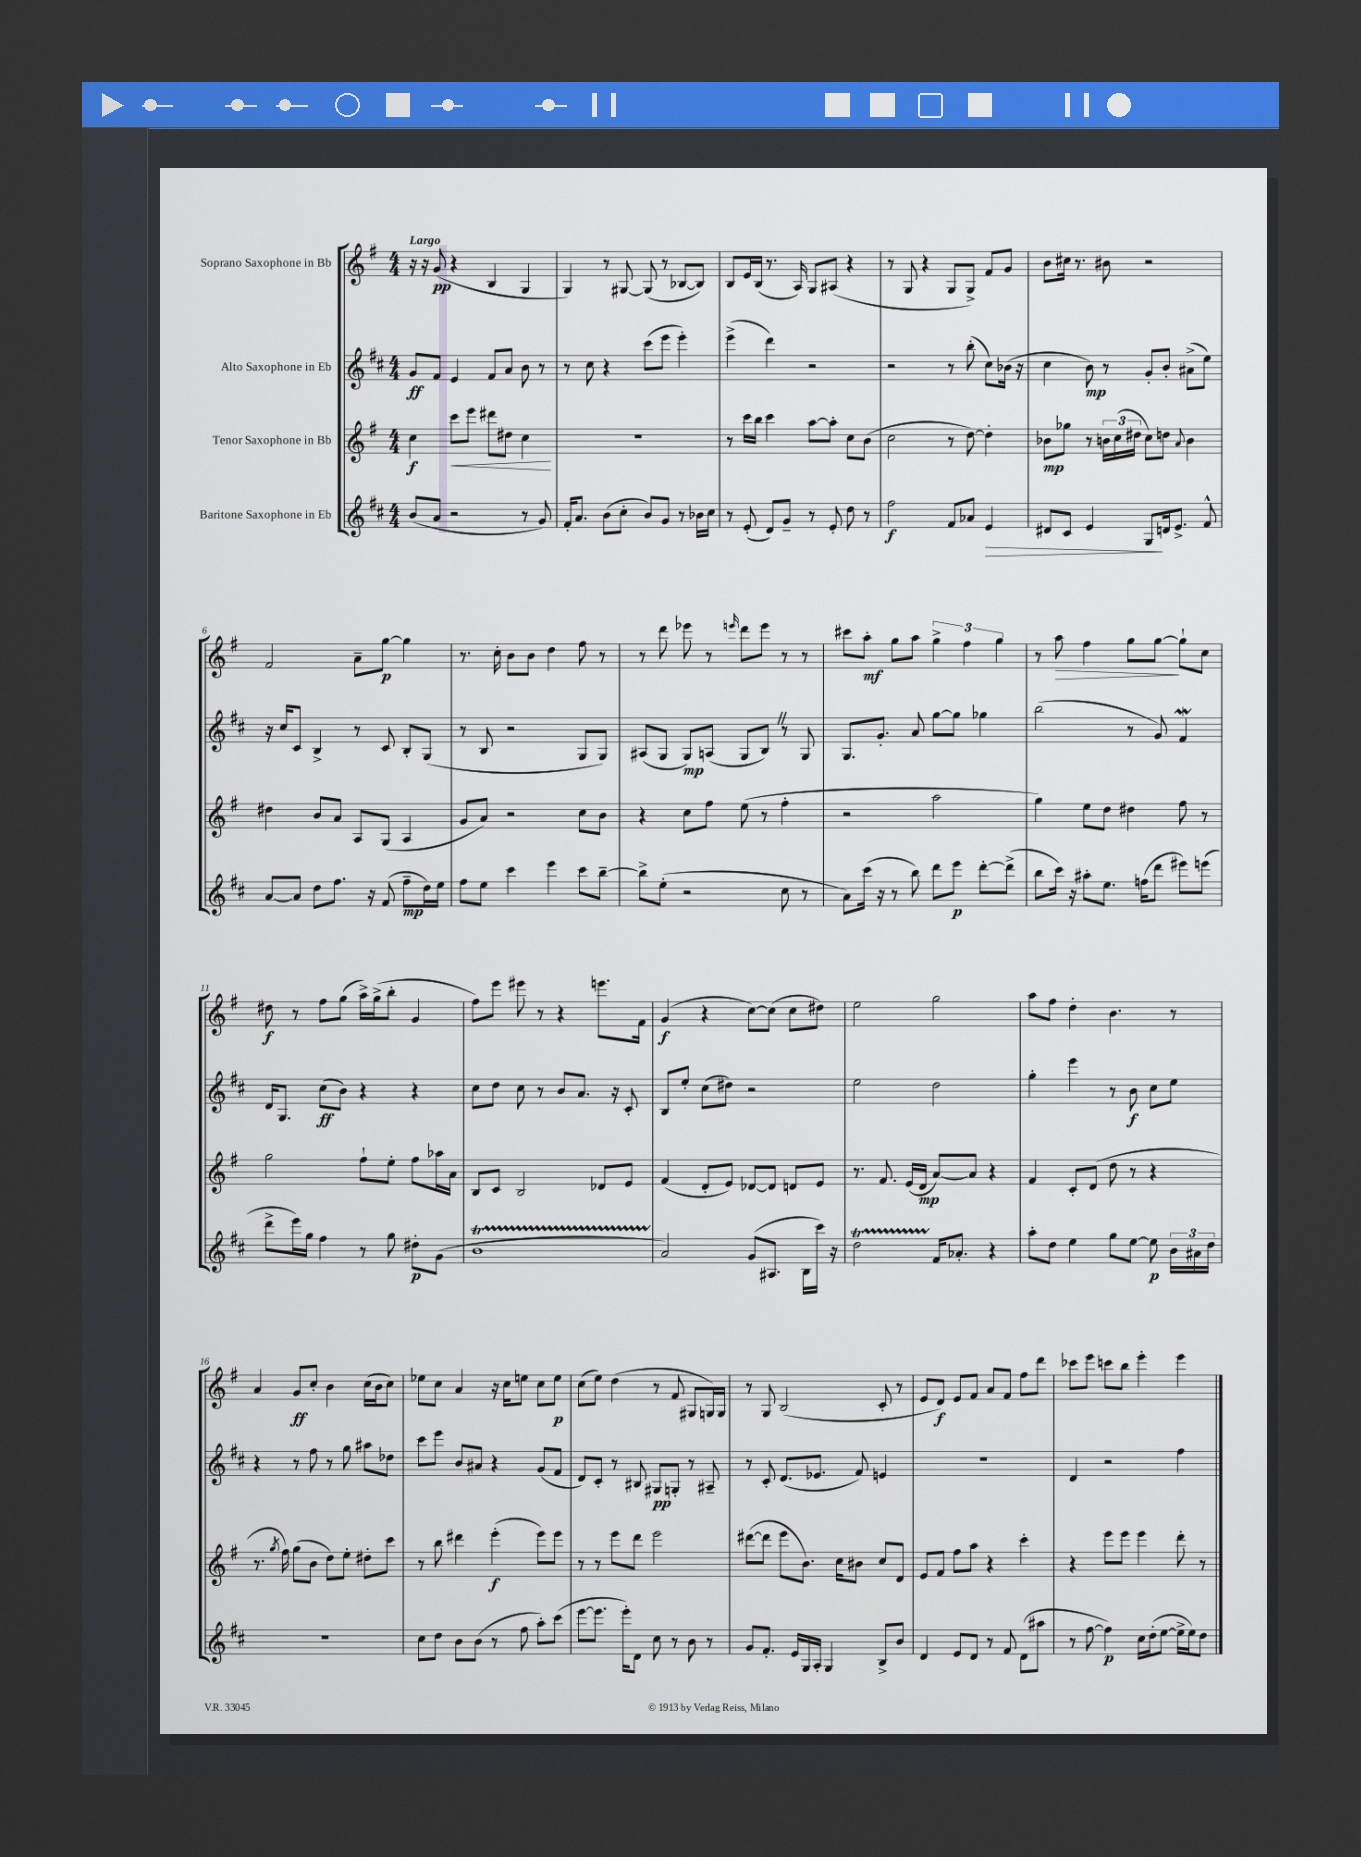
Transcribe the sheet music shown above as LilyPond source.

<<
\new StaffGroup <<
\new Staff = "s0" \with { instrumentName = "Soprano Saxophone in Bb" } {
    \clef treble \key g \major \numericTimeSignature \time 4/4 \tempo "Largo"
    \autoBeamOff r16 r16 g'8\pp( r4 b4 g4 |
    g4) r8 gis8~ gis8( r8 bes8[~ bes8]) |
    b8[ e'16 b16]( r8. a16) g8[ ais8]( r4 |
    r8 g8 r4 g8[ g8]->) fis'8[ g'8] |
    b'8[ cis''16] r8. bis'8 r2 |
    fis'2 a'8[-- g''8]~\p g''4 |
    r8. c''16-. b'8[ b'8] d''4 fis''8 r8 |
    r8 d'''8 ees'''8 r8 \grace { e'''16 } d'''8[ e'''8] r8 r8 |
    cis'''8[ a''8]-.\mf g''8[ a''8] \tuplet 3/2 { g''4-> fis''4 g''4 } |
    r8 a''8\> fis''4 g''8[ g''8]~\! g''8[-! c''8] |
    dis''8\f r8 fis''8[ g''8]( a''16[->) g''16->( b''8]-. g'4 |
    fis''8[) e'''8] eis'''8 r8 r4 e'''8.[ fis'16] |
    g'4\f( r4 c''8[~) c''8]( c''8[ dis''8]) |
    e''2 g''2 |
    a''8[ fis''8] d''4-. b'4. r8 |
    a'4 g'8[\ff c''8]-. b'4 c''16[( b'16 c''8]) |
    ees''8[ c''8] a'4 r16 c''16[ e''8] c''8[ e''8]\p |
    c''8[( e''8]) d''4( r8 fis'8 gis8[ g16) g16] |
    r8 g8 b2( c'8-. r8 |
    e'8[ d'8]\f) e'8[ fis'8] a'8[ fis'8] fis''8[ d'''8] |
    ces'''8[ e'''8] c'''8[ b''8] e'''4-. e'''4 \bar "|." |
}
\new Staff = "s1" \with { instrumentName = "Alto Saxophone in Eb" } {
    \clef treble \key d \major \numericTimeSignature \time 4/4
    \autoBeamOff g'8[\ff fis'8] e'4 fis'8[ a'8] b'8 r8 |
    r8 cis''8 r4 cis'''8[( e'''8] e'''4-.) |
    e'''4->( d'''4) r2 |
    r2 r8 b''8-.( cis''8[) bes'16]( r16 |
    cis''4 b'8\mp) r8 g'8[-. b'8]-. ais'8[->( e''8]) |
    r16 cis''16[ cis'8] b4-> r8 cis'8 b8[-. g8]( |
    r8 b8 r2 g8[ g8]) |
    ais8[( g8] g8[\mp) a8]( g8[ b8]) \once \override BreathingSign.text = \markup { \musicglyph "scripts.caesura.straight" } \breathe r8 g8 |
    g8.[ g'8.]-. a'8 g''8[~ g''8] ges''4 |
    b''2( r8 g'8) fis'4\mordent |
    d'16[ g8.] cis''8[\ff( b'8]) r4 r4 |
    cis''8[ d''8] cis''8 r8 b'8[ a'8.] r16 cis'8-. |
    b8[ e''8]-. cis''8[( dis''8]) r2 |
    e''2 d''2 |
    g''4-. e'''4 r8 b'8\f cis''8[ e''8] |
    r4 r8 fis''8 r8 g''8 ais''8[ des''8] |
    cis'''8[ e'''8] b'8[ ais'8] r4 g'8[( fis'8] |
    d'8[) cis'8]-. r8 bis8 gis8[\pp g8]-. r8 ais8-- |
    r8 cis'8-. d'8.[( ees'8.] fis'8) e'4 |
    R1 |
    d'4 r2 fis''4 \bar "|." |
}
\new Staff = "s2" \with { instrumentName = "Tenor Saxophone in Bb" } {
    \clef treble \key g \major \numericTimeSignature \time 4/4
    \autoBeamOff c''4\f c'''8[\< e'''8] dis'''8[ dis''8] c''4\! |
    R1 |
    r8 c'''16[ b''16] c'''4 a''8[~ a''8]-. c''8[ b'8]( |
    c''2 r8 d''8~) d''4-. |
    bes'8[\mp ges''8] r8 \tuplet 3/2 { b'16[ c''16( dis''16] } c''8[) d''8] \appoggiatura { a'8 } b'4 |
    dis''4 b'8[ a'8] a8[ g8]( a4 |
    g'8[ a'8]) r2 c''8[ b'8] |
    r4 c''8[ fis''8] e''8( r8 fis''4-. |
    r2 a''2 |
    g''4) e''8[ d''8] dis''4 fis''8 r8 |
    g''2 fis''8[-! e''8]-. fis''8[ aes''16 a'16] |
    b8[ c'8] b2 des'8[ e'8] |
    fis'4( d'8[-. e'8]) des'8[~ des'8] d'8[ e'8] |
    r8. fis'8. e'16[( d'16]\mp a'8[~) a'8] r4 |
    fis'4 c'8[-. d'8]( d''8 r8 r4 |
    r8. \acciaccatura { g''8 } fis''16) g''8[( b'8] d''8[) e''8]-. dis''8[-. c'''8] |
    r8 b''8 dis'''4 e'''4-.\f( e'''8[) e'''8] |
    r8 r8 e'''8[ d'''8] e'''2 |
    dis'''8[~( dis'''8] e'''8[ b'8.]) c''16[ bis'8] c''8[ d'8] |
    e'8[ fis'8] fis''8[ a''8] r4 c'''4-. |
    r4 e'''8[ e'''8] e'''4 d'''8-. r8 \bar "|." |
}
\new Staff = "s3" \with { instrumentName = "Baritone Saxophone in Eb" } {
    \clef treble \key d \major \numericTimeSignature \time 4/4
    \autoBeamOff b'8[( a'8] r2 r8 g'8) |
    fis'16[-. a'8.] b'8[( cis''8]-. b'8[) g'8] r8 bes'16[ cis''16] |
    r8 e'8-.( d'8[) g'8]-- r8 e'8-. d''8 r8 |
    fis''2\f fis'8[ aes'8] e'4\> |
    dis'8[ cis'8] e'4 g8[\! d'16 e'8.]-> fis'8-^ |
    a'8[~ a'8] d''8[ fis''8.] r16 fis'8( fis''8[--\mp d''16) e''16] |
    fis''8[ e''8] cis'''4 e'''4 cis'''8[ b''8]~-- |
    b''8[-> e''8]-.( r2 cis''8 r8 |
    a'8[) cis'''16]( r16 r8 b''8) d'''8[ e'''8]\p d'''8[~-. d'''8]->( |
    b''8[ cis'''16]) r16 ais''8[-. e''8.] f''16[( d'''8] eis'''8[) e'''8]( |
    d'''8[-> e'''16) g''16] fis''4 r8 g''8 dis''8[-.\p g'8]( |
    b'1\startTrillSpan |
    a'2\stopTrillSpan) g'8[( ais8.] b16[ cis'''16]) r16 |
    d''2\startTrillSpan fis'16[\stopTrillSpan aes'8.]-. r4 |
    a''8[-. d''8] e''4 g''8[ e''8]~ e''8\p \tuplet 3/2 { b'16[ ais'16 d''16] } |
    r1 |
    cis''8[ d''8] b'8[ b'8]( r8 fis''8 a''8[-.) cis'''8]( |
    e'''8[~ e'''8.] e'''16[-.) d'8] cis''8 r8 b'8 r8 |
    g'8[ fis'8.]-. e'16[ g16 a16]-. g4 b8[-> b'8] |
    d'4 e'8[ d'8] r8 fis'8 d'8[( ais''8] |
    r8 fis''8~ fis''4\p) cis''16[ d''16-.( e''8]~ e''16[-> e''16) d''8] \bar "|." |
}
>>
>>
